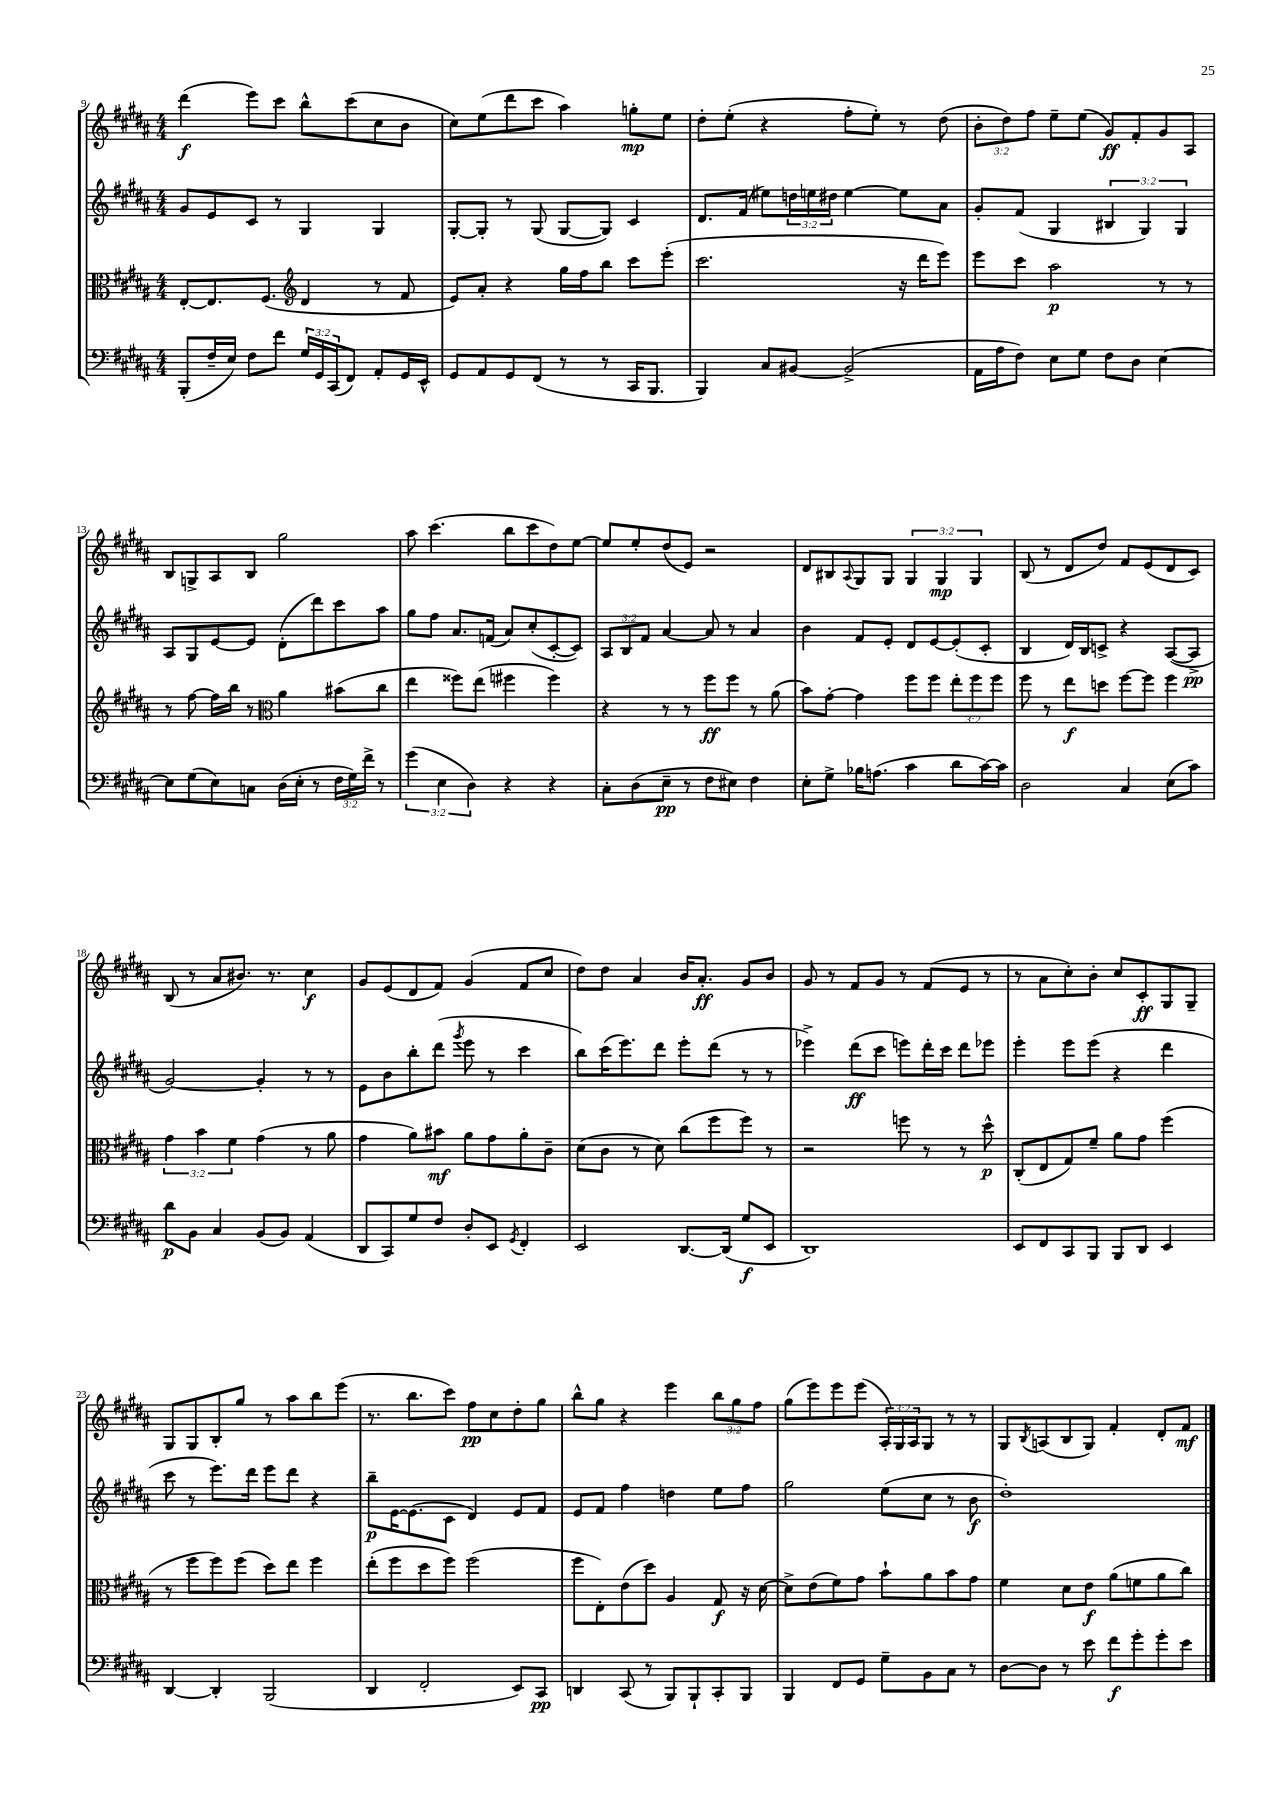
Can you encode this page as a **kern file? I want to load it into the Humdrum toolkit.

**kern	**kern	**kern	**kern
*staff4	*staff3	*staff2	*staff1
*clefF4	*clefC3	*clefG2	*clefG2
*k[f#c#g#d#a#]	*k[f#c#g#d#a#]	*k[f#c#g#d#a#]	*k[f#c#g#d#a#]
*M4/4	*M4/4	*M4/4	*M4/4
(8BBB'/L	[8E'/L	8g#/L	(4ddd#\
16F#~/L	8.E/]	8e/	.
16E/JJ)	.	.	.
8F#\L	.	8c#/J	8eee\L)
.	(8.F#/J	.	.
8f#\J	.	8r	8ccc#\J
*	*clefG2	*	*
24G#/LL	4d#/	4G#/	8bb^^\L
24GG#/	.	.	.
(24CC#/J	.	.	.
8FF#/J)	.	.	(8ccc#\
8AA#'/L	8r	4G#/	8cc#\
16GG#/L	8f#/	.	8b\J
16EE^^/JJ	.	.	.
=	=	=	=
8GG#/L	8e/L)	[8G#'/L	8cc#\L)
8AA#/	8a#'/J	8G#'/]J	(8ee\
8GG#/	4r	8r	8ddd#\
(8FF#/J	.	(8G#/	8ccc#\J
8r	16gg#\LL	[8G#/L	4aa#\)
.	16ff#\J	.	.
8r	8bb\J	8G#/]J)	.
16CC#/LK	8ccc#\L	4c#/	8gg'\L
8.BBB/J	.	.	.
.	(8eee'\J	.	8ee\J
=	=	=	=
4BBB/)	2.ccc#\	8.d#/L	8dd#'\L
.	.	.	(8ee'\J
.	.	(16f#/Jk	.
8C#/L	.	8ee#\L)	4r
[8BB#/J	.	24dd\L	.
.	.	24ee\	.
.	.	24dd#\JJ	.
(2BB#^/]	.	[4ee\	8ff#'\L
.	.	.	8ee'\J)
.	16r	8ee\]L	8r
.	16ddd#\LK	.	.
.	8eee\J)	8a#\J	(8dd#\
=	=	=	=
16AA#\LL	8eee\L	8g#'/L	12b'\L
16A#\J	.	.	.
.	.	.	12dd#\)
8F#\J)	8ccc#\J	(8f#/J	.
.	.	.	12ff#\J
8E\L	2aa#\	4G#/	8ee~\L
8G#\J	.	.	(8ee\J
8F#\L	.	6B#/	8g#/L)
8D#\J	.	.	8f#'/
.	.	6G#/)	.
[4E\	8r	.	8g#/
.	.	6G#/	.
.	8r	.	8A#/J
=	=	=	=
8E\]L	8r	8A#/L	8B/L
(8G#\	[8ff#\	8G#/	8G^/
8E\)	16ff#\]LL	[8e/	8A#/
.	16bb\JJ	.	.
8C\J	8r	8e/]J	8B/J
*	*clefC3	*	*
(16D#\LL	4a#\	(8d#'\L	2gg#\
16E'\JJ	.	.	.
8r	.	8ddd#\)	.
24F#\LL	(8b#\L	8ccc#\	.
24G#\)	.	.	.
24f#^\JJ	.	.	.
8r	8cc#\J	8aa#\J	.
=	=	=	=
(6g#\	4ee\	8gg#\L	8aa#\
.	.	8ff#\J	(4.ccc#\
6E\	.	.	.
.	8ff##\L)	8.a#/L	.
6D#\)	.	.	.
.	(8ee\J	.	.
.	.	(16f/Jk	.
4r	4ff#\	8a#/L)	8bb\L
.	.	(8cc#'/	8ccc#\
4r	4ff#\)	[8c#'/	8dd#\)
.	.	8c#/]J)	[8ee\J
=	=	=	=
8C#'\L	4r	12A#/L	8ee/]L
.	.	12B/	.
(8D#\	.	.	8ee'/
.	.	12f#/J	.
8E~\J	8r	[4a#/	(8dd#/
8r	8r	.	8e/J)
8F#\L	8ff#\L	8a#/]	2r
8E#\J)	8ff#\J	8r	.
4F#\	8r	4a#/	.
.	(8a#\	.	.
=	=	=	=
8E'\L	8b\L)	4b\	8d#/L
8G#^\J	[8g#'\J	.	8B#/
.	.	.	8qqA#/
16B-\LK	4g#\]	8f#/L	8G#/
(8.A\J	.	.	.
.	.	8e'/J	8G#/J
4c#\	8ff#\L	8d#/L	6G#/
.	8ff#\J	[8e/	.
.	.	.	6G#/
8d#\L	12ee'\L	(8e'/]	.
.	12ff#\	.	6G#/
[16c#\L)	.	8c#'/J	.
.	12ff#\J	.	.
16c#\]JJ	.	.	.
=	=	=	=
2D#\	8ff#\	4B/	(8B/
.	8r	.	8r
.	8ee\L	16d#/LL)	8d#/L
.	.	16B/J	.
.	8dd\J	8c^/J	8dd#/J)
4C#/	[8ff#\L	4r	8f#/L
.	8ff#\]J	.	(8e/
(8E\L	4ff#\	([8A#/L	8d#/
8c#\J)	.	8A#^/]J	8c#/J)
=	=	=	=
8d#\L	6g#\	[2g#/)	(8B/
8BB\J	.	.	8r
.	6b\	.	.
4C#/	.	.	8a#/L
.	6f#\	.	.
.	.	.	8.b#/J)
(8BB/L	(4g#\	4g#'/]	.
.	.	.	8.r
8BB/J)	.	.	.
(4AA#/	8r	8r	4cc#\
.	8a#\	8r	.
=	=	=	=
8DD#/L	4g#\	8e\L	8g#/L
8CC#/)	.	8b\	(8e/
8G#/	8a#\L)	8bb'\	8d#/
8F#/J	8b#\J	(8ddd#\J	8f#/J)
.	.	8qggg#/	.
8D#'/L	8a#\L	8eee\	(4g#/
8EE/J	8g#\	8r	.
8qGG#/	.	.	.
4FF#'/	8a#'\	4ccc#\	8f#/L
.	8c#~\J	.	8cc#/J
=	=	=	=
2EE/	(8d#\L	8bb\L)	8dd#\L)
.	8c#\J	(16ccc#\K	8dd#\J
.	.	8.eee\)	.
.	8r	.	4a#/
.	8d#\)	8ddd#\J	.
[8.DD#/L	(8cc#\L	8eee'\L	16b/LK
.	.	.	8.a#'/J
.	8ff#\	(8ddd#\J	.
(16DD#/]Jk	.	.	.
8G#/L	8ff#\J)	8r	8g#/L
8EE/J	8r	8r	8b/J
=	=	=	=
1DD#)	2r	4eee-^\)	8g#/
.	.	.	8r
.	.	(8ddd#\L	8f#/L
.	.	8ccc#\J	8g#/J
.	8ff\	8eee\L)	8r
.	8r	16ddd#'\L	(8f#/L
.	.	16ccc#\JJ	.
.	8r	8ddd#\L	8e/J
.	8dd#^^\	8eee-\J	8r
=	=	=	=
8EE/L	(8C#'/L	4eee'\	8r
8FF#/	8E/	.	8a#\L
8CC#/	8G#/)	8eee\L	8cc#'\)
8BBB/J	8f#~/J	(8eee\J	8b'\J
8BBB/L	8a#\L	4r	8cc#/L
8DD#/J	8g#\J	.	8c#'/
4EE/	(4ff#\	4ddd#\	8G#/
.	.	.	8G#~/J
=	=	=	=
[4DD#/	8r	8ccc#\	8G#/L
.	8ff#\L	8r	8G#/
4DD#'/]	8ff#\)	8.eee\L)	8B'/
.	(8ff#\J	.	8gg#/J
.	.	16ddd#\Jk	.
(2BBB/	8dd#\L)	8eee\L	8r
.	8ee\J	8ddd#\J	8aa#\L
.	4ff#\	4r	8bb\
.	.	.	(8eee\J
=	=	=	=
4DD#/	(8ee'\L	8bb~\L	8.r
.	8ff#\	[16e\K	.
.	.	(8.e\]	8.bb\L
2FF#'/	8dd#\	.	.
.	8ff#\J)	8c#\J	8ccc#\J)
.	(2ff#\	4d#/)	8ff#\L
.	.	.	8cc#\
8EE/L)	.	8e/L	8dd#'\
8CC#/J	.	8f#/J	8gg#\J
=	=	=	=
4DD/	8ff#\L	8e/L	8bb^^\L
.	8E'\)	8f#/J	8gg#\J
(8CC#/	(8e\	4ff#\	4r
8r	8dd#\J)	.	.
8BBB/L)	4A#/	4dd\	4eee\
8BBB`/	.	.	.
8CC#'/	8G#/	8ee\L	12bb\L
.	.	.	12gg#\
8BBB/J	16r	8ff#\J	.
.	.	.	12ff#\J
.	[16d#\	.	.
=	=	=	=
4BBB/	8d#^\]L	2gg#\	(8gg#\L
.	(8e\	.	8eee\)
8FF#/L	8f#\)	.	8eee\
8GG#/J	8g#\J	.	(8eee\J
8G#~\L	8b`\L	(8ee\L	24A#'/LL)
.	.	.	24G#/
.	.	.	24A#/J
8BB\	8a#\	8cc#\J	8G#/J
8C#\J	8b\	8r	8r
8r	8g#\J	8b\	8r
=	=	=	=
[8D#\L	4f#\	1dd#')	8G#/L
.	.	.	8qB/
8D#\]J	.	.	(8A/
8r	8d#\L	.	8B/
8e\	8e\J	.	8G#/J)
8f#\L	(8a#\L	.	4f#'/
8g#'\	8f\	.	.
8g#'\	8a#\	.	8d#'/L
8e\J	8cc#\J)	.	8f#/J
==	==	==	==
*-	*-	*-	*-
